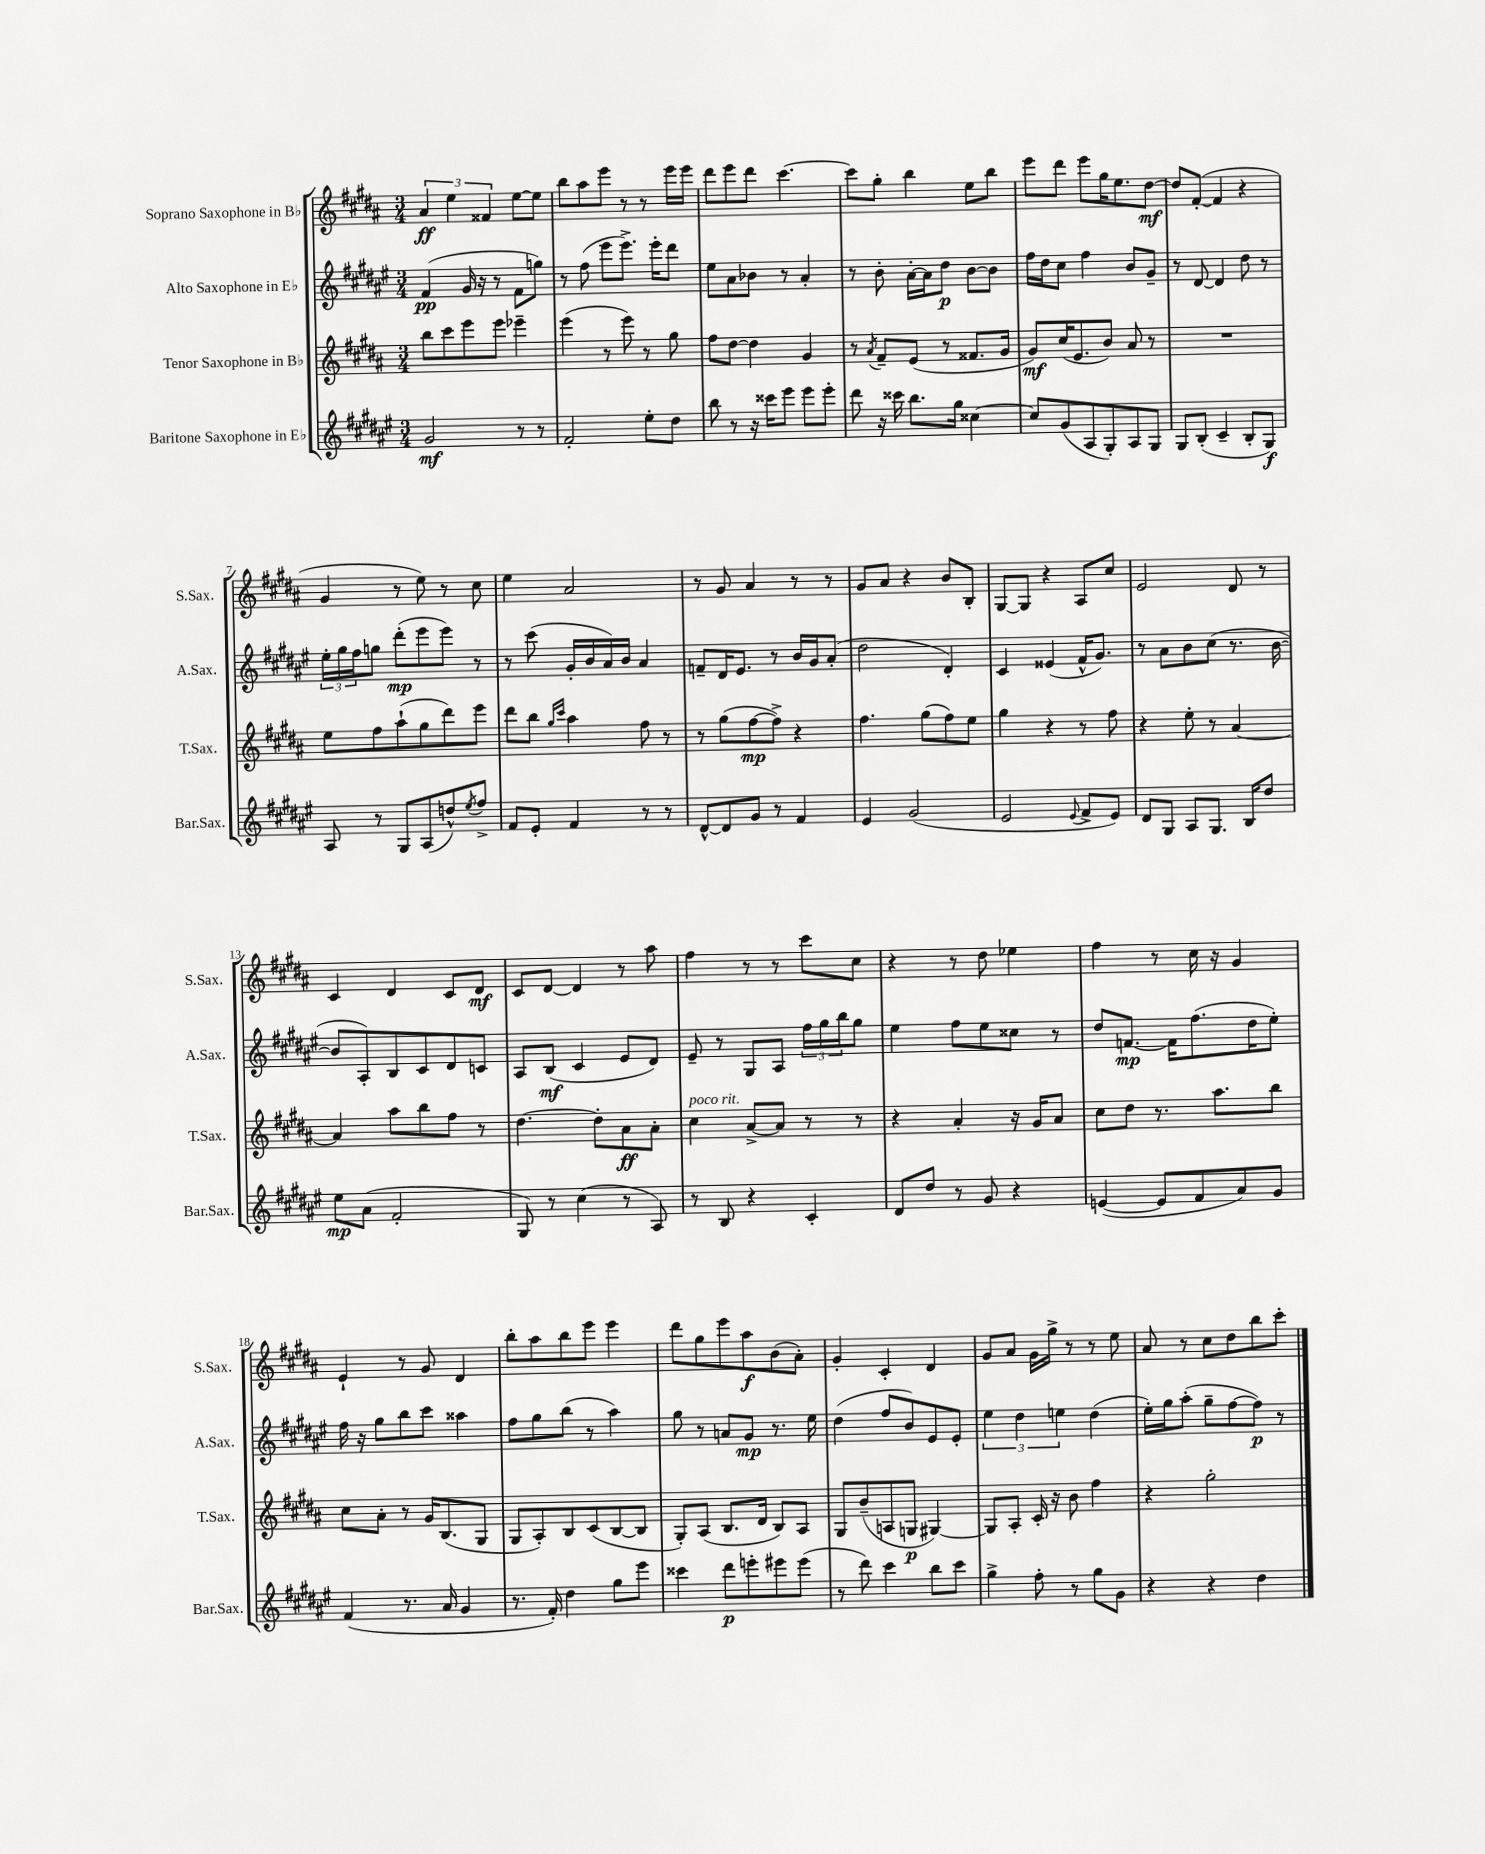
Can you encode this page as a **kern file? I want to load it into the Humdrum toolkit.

**kern	**kern	**kern	**kern
*staff4	*staff3	*staff2	*staff1
*clefG2	*clefG2	*clefG2	*clefG2
*k[f#c#g#d#a#e#]	*k[f#c#g#d#a#]	*k[f#c#g#d#a#e#]	*k[f#c#g#d#a#]
*M3/4	*M3/4	*M3/4	*M3/4
2g#	8bb	(4f#	6a#
.	8ccc#	.	.
.	.	.	6ee
.	8eee	16g#	.
.	.	16r	.
.	.	.	6f##
.	8eee	8r	.
8r	4eee-~	8f#	[8ee
8r	.	8gg)	8ee]
=	=	=	=
2f#'	(4eee	8r	8bb
.	.	(8ff#	8aa#
.	8r	8eee#	8eee
.	8eee)	8.eee#^)	8r
8ee#'	8r	.	8r
.	.	16eee#'	.
8dd#	8gg#	8ddd#	16eee
.	.	.	16eee
=	=	=	=
8bb	8ff#	8ee#	8ddd#
8r	[8dd#	8a#	8eee
16r	4dd#]	8b-	8ddd#
16ccc##	.	.	.
8eee#	.	8r	[4.ccc#
8eee#	4g#	4a#'	.
8eee#'	.	.	.
=	=	=	=
8ddd#	8r	8r	8ccc#]
.	8qa#	.	.
16r	8f#~	8b'	8gg#'
16ccc##	.	.	.
8.bb	(8e	[16a#'	4bb
.	.	16a#]	.
.	8r	8dd#	.
16gg#	.	.	.
[4cc##	8.f##	[8b	8ee
.	.	8b]	8bb
.	16g#	.	.
=	=	=	=
8cc##]	8g#)	16ff#	8eee
.	.	16dd#	.
(8g#	(16cc#	8cc#	8ddd#
.	8.e	.	.
8A#	.	4ff#	8eee
8G#')	8b)	.	16gg#
.	.	.	8.ee
8A#	8a#	8b	.
8G#	8r	8g#~	[8dd#
=	=	=	=
8G#	2.r	8r	8dd#]
(8B'	.	[8d#	([8f#'
4c#~	.	4d#]	4f#]
8B'	.	8dd#	4r
8G#)	.	8r	.
=	=	=	=
8A#	8ee	24ee#'	4g#
.	.	24gg#	.
.	.	24ff#	.
8r	8ff#	8gg	.
8G#	(8aa#`	(8ddd#'	8r
(8A#	8gg#	8eee#	8ee)
8dd^^)	8ddd#)	8eee#)	8r
8qee#	.	.	.
8ff#^	8eee	8r	8cc#
=	=	=	=
8f#	8ddd#	8r	4ee
8e#'	8bb	(8ccc#	.
.	16qqgg#	.	.
.	16qqccc#	.	.
4f#	4aa#	16g#'	2a#
.	.	16b	.
.	.	16a#)	.
.	.	16b	.
8r	8ff#	4a#	.
8r	8r	.	.
=	=	=	=
[8d#^^	8r	8f~	8r
8d#]	(8gg#	16d#	8g#
.	.	8.e#	.
8g#	[8ff#	.	4a#
8r	8ff#^])	8r	.
4f#	4r	16b	8r
.	.	16g#	.
.	.	(8a#'	8r
=	=	=	=
4e#	4.ff#	2dd#	8g#
.	.	.	8a#
(2g#	.	.	4r
.	(8gg#	.	.
.	8ff#)	4d#')	8b
.	8ee	.	8B'
=	=	=	=
2e#	4gg#	4c#	[8G#
.	.	.	8G#]
.	4r	(4e##	4r
8qqe#	.	.	.
8f#^	8r	16f#^^	8A#
.	.	8.g#)	.
8e#)	8ff#	.	8cc#
=	=	=	=
8d#	4r	8r	2e
8G#	.	8a#	.
8A#	8ee'	8b	.
8.G#	8r	(8cc#	.
.	[4a#	8.r	8d#
16B	.	.	.
8dd#	.	.	8r
.	.	[16b	.
=	=	=	=
8ee#	4a#]	8b]	4c#
(8a#	.	8A#')	.
2f#'	8aa#	8B	4d#
.	8bb	8c#	.
.	8ff#	8d#	8c#
.	8r	8c	8d#
=	=	=	=
8G#)	[4.dd#	8A#	8c#
8r	.	(8B	[8d#
(4cc#	.	4c#	4d#]
.	8dd#']	.	.
8r	8a#	8e#	8r
8A#)	8a#'	8d#)	8aa#
=	=	=	=
8r	4cc#	8e#~	4ff#
8B	.	8r	.
4r	[8a#^	8G#	8r
.	8a#]	8A#	8r
4c#'	8r	24ff#	8ccc#
.	.	24gg#	.
.	.	24bb	.
.	8r	8gg#	8cc#
=	=	=	=
8d#	4r	4ee#	4r
8dd#	.	.	.
8r	4a#'	8ff#	8r
8g#	.	8ee#	8dd#
4r	16r	8cc##	4ee-
.	16g#	.	.
.	8a#	8r	.
=	=	=	=
([4e	8cc#	8dd#	4ff#
.	8dd#	[8.f	.
8e]	8.r	.	8r
.	.	16f]	.
8f#	.	(8.ff#	16cc#
.	8.aa#	.	16r
8a#)	.	.	4g#
.	.	16dd#	.
8g#	8bb	8ee#')	.
=	=	=	=
(4f#	8cc#	16ff#	4e`
.	.	16r	.
.	8a#'	8gg#	.
8.r	8r	8bb	8r
.	16g#	8ccc#	8g#
16a#	(8.B	.	.
4g#	.	4aa##	4d#
.	8G#	.	.
=	=	=	=
8.r	8G#	8ff#	8bb'
.	8A#')	8gg#	8aa#
16f#')	.	.	.
4dd#	8B	(8bb	8bb
.	(8c#	8r	8eee
8gg#	[8B	4aa#)	4eee
8eee#	8B]	.	.
=	=	=	=
4ccc##	8G#')	8gg#	8ddd#
.	(8A#	8r	8gg#
8ddd#	8.B	8a	8eee
8eee'	.	8g#	8aa#
.	16d#	.	.
8eee#	8B)	8.r	(8b
(8eee#	8A#	.	8a#')
.	.	16ee#	.
=	=	=	=
8r	8G#	(4dd#	4g#'
8ddd#)	(8b~	.	.
4ccc#	8A	8ff#	4c#'
.	8G	8b)	.
8bb	[4G#)	8e#	4d#
8ccc#	.	8e#'	.
=	=	=	=
4gg#^	8G#]	6ee#	8g#
.	8A#'	.	8a#
.	.	6dd#	.
8ff#'	16c#'	.	16g#
.	16r	.	16gg#^
.	.	6ee	.
8r	8b	.	8r
8gg#	4ff#	(4dd#	8r
8g#	.	.	8ee
=	=	=	=
4r	4r	16ee#')	8a#
.	.	16gg#	.
.	.	(8aa#'	8r
4r	2gg#'	8gg#~	8cc#
.	.	[8ff#	8dd#
4dd#	.	8ff#])	8bb
.	.	8r	8ccc#'
==	==	==	==
*-	*-	*-	*-
